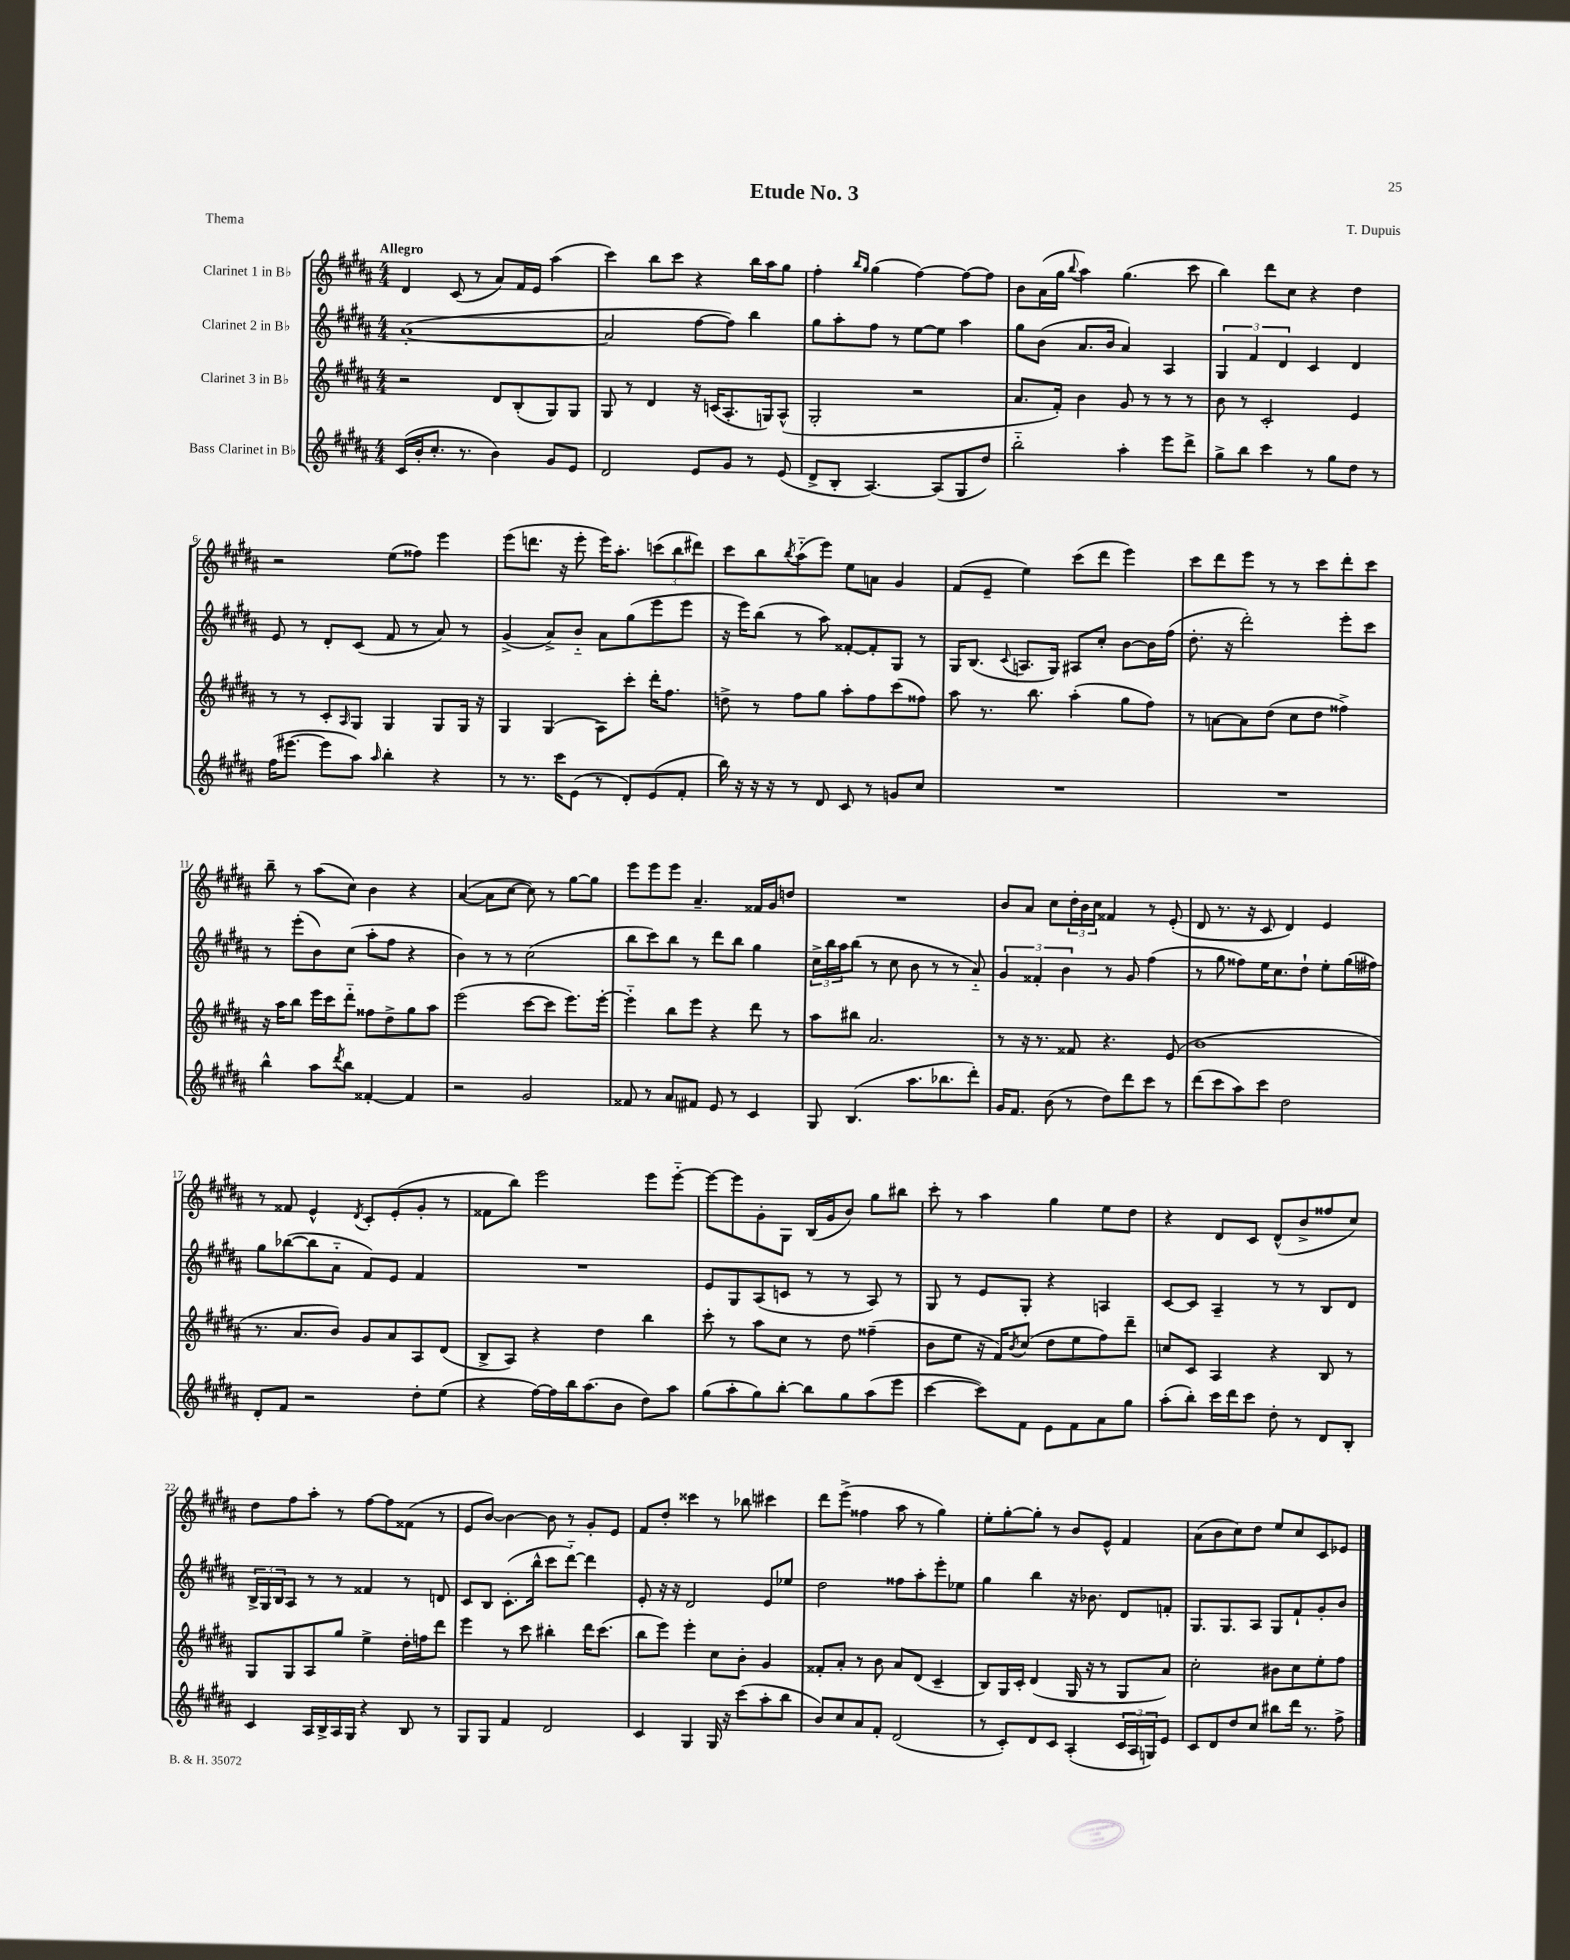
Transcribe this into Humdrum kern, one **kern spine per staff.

**kern	**kern	**kern	**kern
*staff4	*staff3	*staff2	*staff1
*clefG2	*clefG2	*clefG2	*clefG2
*k[f#c#g#d#a#]	*k[f#c#g#d#a#]	*k[f#c#g#d#a#]	*k[f#c#g#d#a#]
*M4/4	*M4/4	*M4/4	*M4/4
(16c#/LL	2r	([1a#'	4d#/
16b'/J	.	.	.
8.cc#'/J	.	.	.
.	.	.	(8c#/
8.r	.	.	.
.	.	.	8r
4b\)	8d#/L	.	8a#/L)
.	(8B'/	.	16f#/L
.	.	.	16e/JJ
8g#/L	8G#/)	.	(4aa#\
8e/J	8G#/J	.	.
=	=	=	=
2d#/	8G#/	2a#/]	4ccc#\)
.	8r	.	.
.	4d#/	.	8bb\L
.	.	.	8ccc#\J
8e/L	16r	[8ff#\L	4r
.	(16c/LK	.	.
8g#/J	8.A#'/	8ff#\]J)	.
8r	.	4bb\	16bb\LL
.	16G/k)	.	16aa#\J
(8e/	(8A#^^/J	.	8gg#\J
=	=	=	=
8d#^/L	2G#'/	8gg#\L	4ff#'\
8B'/J	.	8aa#'\	.
.	.	.	16qqbb/LL
.	.	.	16qqgg#/JJ
[4.A#/)	.	8ff#\J	(4gg#\
.	.	8r	.
.	2r	[8ee\L	[4ff#\)
(8A#/]L	.	8ee\]J	.
8G#/	.	4aa#\	8ff#\_L
8dd#/J)	.	.	8ff#\]J
=	=	=	=
2bb'~\	8.a#/L	8gg#\L	8b\L
.	.	(8b\J	(16a#\L
.	16f#'/Jk)	.	16gg#\JJ
.	.	.	8qqbb/
.	4b\	8.a#/L	4aa#\)
.	.	16b/Jk	.
4aa#'\	8g#/	4a#/)	(4.gg#\
.	8r	.	.
8eee\L	8r	4A#/	.
8ddd#^\J	8r	.	8ccc#\
=	=	=	=
8gg#^\L	8b\	6G#/	4bb\)
8bb\J	8r	.	.
.	.	6f#/	.
4ccc#\	2c#'/	.	8ddd#\L
.	.	6d#/	.
.	.	.	8cc#\J
8r	.	4c#/	4r
8gg#\L	.	.	.
8dd#\J	4e/	4d#/	4dd#\
8r	.	.	.
=	=	=	=
(16ff#\LK	8r	8e/	2r
[8.eee#\J	.	.	.
.	8r	8r	.
8eee#\]L	8c#'/L	8d#'/L	.
.	16qqA#/	.	.
8aa#\J)	8G#/J	(8c#/J	.
16qqaa#/	.	.	.
4bb'\	4G#/	8f#/	(8ee\L
.	.	8r	8ff##\J)
4r	8G#/L	8a#/)	4eee\
.	16G#/Jk	8r	.
.	16r	.	.
=	=	=	=
8r	4G#/	(4g#^/	(8eee\L
8.r	.	.	8.ddd\J
.	(4G#/	8a#^/L)	.
16ccc#\LK	.	.	16r
(8e\J	.	8b'~/J	8eee'\
8r	8A#\L)	8a#\L	16eee\LK)
.	.	.	8.aa#'\J
8d#'/L)	8ccc#'\J	(8gg#\	.
(8e/	16ddd#'\LK	8eee\	(12ccc\L
.	8.ff#\J	.	.
.	.	.	12bb\
8f#'/J	.	8eee\J	.
.	.	.	12ddd#\J)
=	=	=	=
16bb\)	8dd^\	16r	8ccc#\L
16r	.	16eee\LK)	.
16r	8r	(8bb\J	8bb\
16r	.	.	.
.	.	.	8qbb/
8r	8ff#\L	8r	(8aa#'~\
8d#/	8gg#\J	8aa#\)	8eee\J)
8c#/	8aa#'\L	[8f##'/L	8ee\L
8r	8ff#\	8f##'/]	8a\J
8g/L	(8ccc#\	8G#/J	4g#/
8cc#/J	8ff##\J)	8r	.
=	=	=	=
1r	8aa#\	16G#/LK	(8f#/L
.	.	(8.B/J	.
.	8.r	.	8e~/J
.	.	8qqc#/	.
.	.	8.A/L	4ee\)
.	8.bb\	.	.
.	.	16G#/Jk)	.
.	(4aa#'\	8A#/L	(8ccc#\L
.	.	8cc#'/J	8ddd#\J
.	8gg#\L	[8b\L	4eee\)
.	8ff#\J)	16b\]L	.
.	.	(16ff#\JJ	.
=	=	=	=
1r	8r	8.dd#'\	8ccc#\L
.	[8a\L	.	8ddd#\
.	.	16r	.
.	8a\]	2ddd#'\)	8eee\J
.	(8dd#\J	.	8r
.	8cc#\L	.	8r
.	8dd#\J	.	8ccc#\L
.	4ff##^\)	8eee'\L	8ddd#'\
.	.	8ccc#\J	8ccc#\J
=	=	=	=
4bb^^\	16r	8r	8bb~\
.	16aa#\LK	.	.
.	8bb\J	(8eee'\L	8r
8aa#\L	16eee\LL	8b\)	(8aa#\L
.	16ccc#\J	.	.
8qddd#/	.	.	.
8bb\J	8ddd#'~\J	(8cc#\J	8cc#\J)
[4f##'/	8ff##\L	8aa#'\L	4b\
.	8dd#^\	8ff#\J	.
4f##/]	8gg#\	4r	4r
.	8aa#\J	.	.
=	=	=	=
2r	(2eee\	4b\)	([4a#/
.	.	8r	8a#\]L
.	.	8r	[8cc#\J
2g#/	[8ccc#\L	(2cc#\	8cc#\])
.	8ccc#\]J	.	8r
.	8.eee\L)	.	[8gg#\L
.	.	.	8gg#\]J
.	[16eee'\Jk	.	.
=	=	=	=
8f##/	4eee'~\]	8bb\L	8eee\L
8r	.	8ccc#\)	8eee\
8a#/L	8bb\L	8bb\J	8eee\J
8f#/J	8eee\J	8r	4.a#~/
8e/	4r	8ddd#\L	.
8r	.	8bb\J	.
4c#/	8ddd#\	4gg#\	16f##/LL
.	.	.	16g#/J
.	8r	.	8dd/J
=	=	=	=
8G#/	8aa#\L	24cc#^\LL	1r
.	.	24bb\	.
.	.	24aa#\J	.
(4.B/	8bb#\J	(8bb\J	.
.	2.a#/	8r	.
.	.	8cc#\	.
8.aa#\L	.	8b\	.
.	.	8r	.
8.bb-\	.	.	.
.	.	8r	.
8ddd#'\J)	.	8a#'~/)	.
=	=	=	=
16g#/LK	8r	6g#/	8b/L
8.f#/J	.	.	.
.	16r	.	8a#/J
.	.	6f##'/	.
.	8.r	.	.
(8b\	.	.	8cc#\L
.	.	6b\	.
8r	8f##/	.	24dd#'\L
.	.	.	24b\
.	.	.	24cc#\JJ
8dd#\L)	4.r	8r	4f##/
8ddd#\	.	8g#/	.
8ccc#\J	.	(4ff#\	8r
8r	(8e/	.	(8e'/
=	=	=	=
(8ddd#\L	1b	8r	8d#/
8ccc#\	.	8gg#\	8.r
8aa#\)	.	8ff##\L)	.
.	.	.	16r
8ccc#\J	.	16ee\K	8c#/
.	.	8.cc#\	.
2dd#\	.	.	4d#/)
.	.	8dd#`\J	.
.	.	8ee'\L	4e/
.	.	(16gg#\L	.
.	.	16ff#\JJ)	.
=	=	=	=
8d#'/L	8.r	8gg#\L	8r
8f#/J	.	([8bb-\	8f##/
.	8.a#/L	.	.
2r	.	8bb-\]	4e^^/
.	8b/J)	8a#'~\J	.
.	.	.	8qd#/
.	8g#/L	8f#/L)	8c#'/L
.	8a#/	8e/J	(8e'/
8dd#'\L	8A#/	4f#/	8g#'/J
(8ee\J	(8d#/J	.	8r
=	=	=	=
4r	8B^/L	1r	8f##\L
.	8A#/J)	.	8bb\J)
[16ff#\LL)	4r	.	2eee\
16ff#\]	.	.	.
16bb\J	.	.	.
(8.aa#\	.	.	.
.	4dd#\	.	.
8b\J	.	.	.
8dd#\L)	4bb\	.	8eee\L
8aa#\J	.	.	[8eee'~\J
=	=	=	=
(8gg#\L	8ccc#'\	8e/L	8eee\_L
8aa#'\	8r	8G#/	8eee\]
8gg#\)	8aa#\L	(8A#/	8g#'\
[8bb'\J	8cc#\J	8c/J	8G#\J
8bb\]L	8r	8r	(16B/LL
.	.	.	16g#/J
8gg#\	8dd#\	8r	8b/J)
(8aa#\	(4ff##~\	8A#/)	8gg#\L
8eee\J	.	8r	8bb#\J
=	=	=	=
[4ccc#\	8b\L	8G#/	8ccc#'\
.	8ee\J	8r	8r
8ccc#\]L)	16r	8e/L	4aa#\
.	16f#/LK)	.	.
.	8qb/	.	.
8f#\J	(8cc#/J	8G#'/J	.
8e\L	8dd#\L	4r	4gg#\
8f#\	8ee\	.	.
8a#\	8ff#\)	4A/	8ee\L
8gg#\J	8ddd#~\J	.	8dd#\J
=	=	=	=
(8aa#'\L	8cc/L	[8c#/L	4r
8bb'\J)	8c#/J	8c#/]J	.
16ccc#\LL	4A#/	4A#~/	8d#/L
16ddd#\J	.	.	.
8ccc#\J	.	.	8c#/J
8dd#'\	4r	8r	(8d#^^/L
8r	.	8r	8b^/
8d#/L	8B/	8B/L	8ff##/
8B'/J	8r	8d#/J	8cc#/J)
=	=	=	=
4c#/	8G#/L	24B^/LL	8dd#\L
.	.	24G#/	.
.	.	24B/J	.
.	8G#/	8A#/J	8ff#\
16A#/LL	8A#/	8r	8aa#'\J
16B^/	.	.	.
16A#/	8gg#/J	8r	8r
16G#/JJ	.	.	.
4r	4ee^\	4f##/	[8ff#\L
.	.	.	8ff#\]
8B/	16dd#'\LL	8r	(8f##\J
.	16ff\J	.	.
8r	8ddd#\J	8d/	8r
=	=	=	=
8G#/L	4eee\	8c#/L	8e/L
8G#/J	.	8B/J	[8b/J)
4f#/	8r	(8.c#'\L	4b\_
.	8ccc#\	.	.
.	.	16bb^^\Jk	.
2d#/	4bb#'\	8ccc#\L	8b\]
.	.	[8ddd#'~\J)	8r
.	16ddd#\LK	4ddd#\]	8g#'/L
.	(8.ccc#\J	.	.
.	.	.	8e/J
=	=	=	=
4c#/	8bb\L	8e'/	8f#/L
.	8eee\J)	16r	8dd#'/J
.	.	16r	.
4G#/	4eee'\	2d#/	4ccc##\
16G#/	8cc#\L	.	8r
16r	.	.	.
(8ccc#\L	8b'\J	.	8bb-\
8aa#'\	4g#/	8e/L	4ccc#\
8bb\J	.	8ee-/J	.
=	=	=	=
8b/L)	8f##'/L	2dd#\	8ddd#\L
8cc#/	8a#'/J	.	(8eee^\J
8a#/	8r	.	4ff##\
8f#'/J	8b\	.	.
(2d#/	8a#/L	8ff##\L	8aa#\
.	(8d#/J	8aa#'\	8r
.	4c#~/	8eee'\	4gg#\)
.	.	8ee-\J	.
=	=	=	=
8r	8B/L)	4gg#\	8ee'\L
8c#'/L)	16G#/L	.	[8gg#'\
.	16c#'/JJ	.	.
8d#/	(4d#/	4bb\	8gg#'\]J
8c#/J	.	.	8r
(4A#'/	16G#/	16r	8b/L
.	16r	8.b-\	.
.	8r	.	8e^^/J
24c#/LL	8G#/L	8d#/L	4f#/
24A#/	.	.	.
24G/J)	.	.	.
8e/J	8a#/J)	8f'/J	.
=	=	=	=
8c#/L	2cc#'\	8.G#/L	(8a#\L
8d#/	.	.	8b\
.	.	8.G#/	.
8dd#/	.	.	8cc#\)
8cc#/J	.	8A#/J	8dd#\J
8bb#\L	8b#\L	8G#/L	8ee/L
16ddd#\Jk	8cc#\	8f#`/	8cc#/
8.r	.	.	.
.	8ee'\	8g#'/	8c#/
8ff#^\	8ff#\J	8b/J	8e-/J
==	==	==	==
*-	*-	*-	*-
